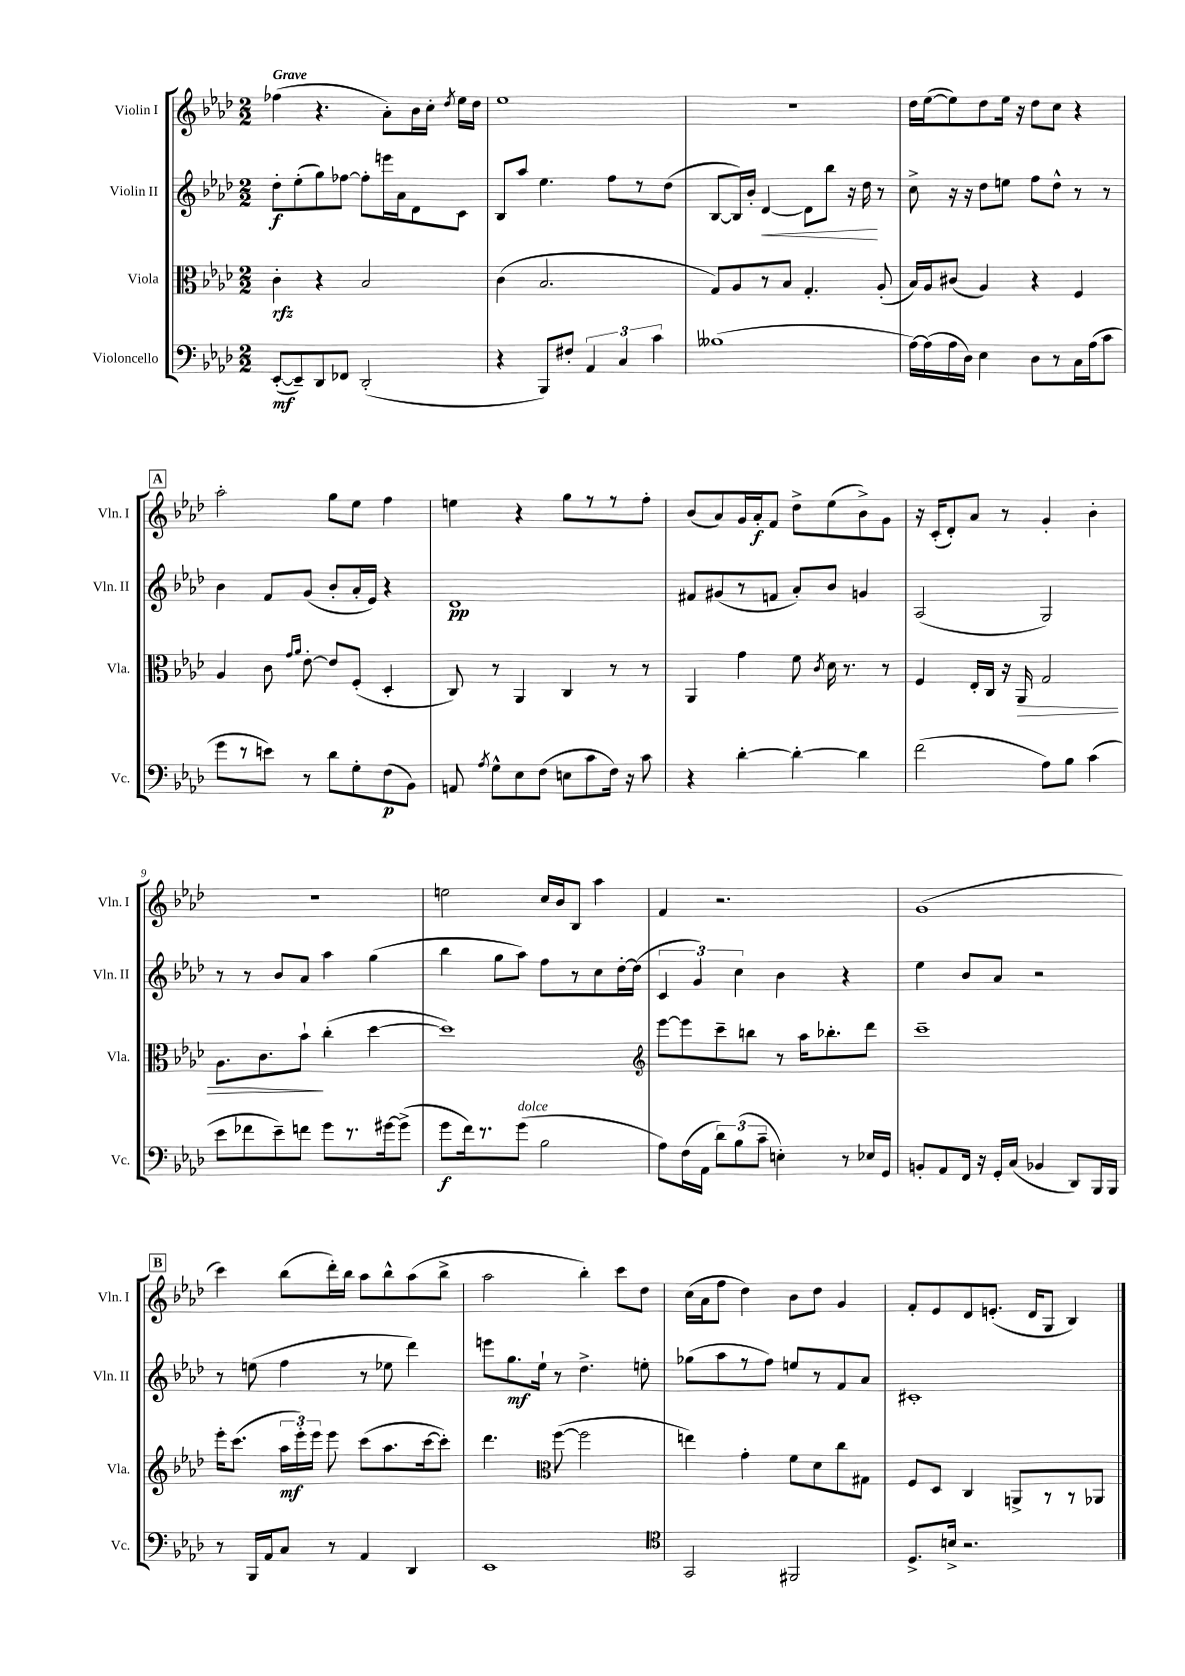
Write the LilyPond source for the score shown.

<<
\new StaffGroup <<
\new Staff = "s0" \with { instrumentName = "Violin I" shortInstrumentName = "Vln. I" } {
    \clef treble \key aes \major \numericTimeSignature \time 2/2 \tempo "Grave"
    \autoBeamOff fes''4( r4. aes'8[-.) bes'16 c''16]-. \acciaccatura { des''8 } ees''16[ des''16] |
    ees''1 |
    R1 |
    des''16[ ees''16~( ees''8) des''8 ees''16] r16 des''8[ c''8] r4 |
    \mark \markup { \box "A" } aes''2-. g''8[ ees''8] f''4 |
    e''4 r4 g''8[ r8 r8 f''8]-. |
    bes'8[( aes'8) g'16 aes'16-.\f f'8] des''8[-> ees''8( bes'8->) g'8] |
    r16 c'16[-.( des'8-.) aes'8] r8 g'4-. bes'4-. |
    R1 |
    e''2 c''16[ bes'16 bes8] aes''4 |
    f'4 r2. |
    g'1( |
    \mark \markup { \box "B" } c'''4) bes''8[( des'''16-.) bes''16] aes''8[ bes''8-^ aes''8( bes''8]-> |
    aes''2 bes''4-.) c'''8[ des''8] |
    c''16[( aes'16 f''8] des''4) bes'8[ des''8] g'4 |
    f'8[-. ees'8 des'8 e'8.]-.( des'16[ g8] bes4) \bar "|." |
}
\new Staff = "s1" \with { instrumentName = "Violin II" shortInstrumentName = "Vln. II" } {
    \clef treble \key aes \major \numericTimeSignature \time 2/2
    \autoBeamOff des''8[-.\f ees''8-.( g''8) fes''8]~ fes''8[-. e'''16 aes'16 des'8 c'8] |
    bes8[ aes''8] ees''4. f''8[ r8 des''8]( |
    bes8[~ bes16) bes'16]-. des'4~\< des'8[ bes''8] r16 des''16\! r8 |
    c''8-> r16 r16 des''8[ e''8] f''8[ des''8]-^ r8 r8 |
    \mark \markup { \box "A" } bes'4 f'8[ g'8]( bes'8[-. aes'16-. ees'16]) r4 |
    des'1\pp |
    fis'8[ gis'8( r8 f'8] aes'8[-.) bes'8] g'4 |
    aes2( g2) |
    r8 r8 bes'8[ aes'8] aes''4 g''4( |
    bes''4 g''8[ aes''8]) f''8[ r8 c''8 des''16~-. des''16]( |
    \tuplet 3/2 { c'4 g'4) c''4 } bes'4 r4 |
    ees''4 bes'8[ aes'8] r2 |
    \mark \markup { \box "B" } r8 e''8( f''4 r8 ees''8 des'''4) |
    e'''8[ g''8.\mf ees''16]-! r8 des''4.-> e''8-. |
    ges''8[( aes''8 r8 f''8]) e''8[ r8 f'8 aes'8] |
    cis'1-. \bar "|." |
}
\new Staff = "s2" \with { instrumentName = "Viola" shortInstrumentName = "Vla." } {
    \clef alto \key aes \major \numericTimeSignature \time 2/2
    \autoBeamOff c'4-.\rfz r4 bes2 |
    c'4( bes2. |
    g8[) aes8 r8 bes8] g4.-. aes8-.( |
    bes16[) aes16 cis'8]( aes4) r4 f4 |
    \mark \markup { \box "A" } aes4 c'8 \grace { g'16[ aes'16] } ees'8~-. ees'8[ f8]-.( des4-. |
    c8) r8 aes,4 c4 r8 r8 |
    aes,4 g'4 f'8 \acciaccatura { c'8 } des'16 r8. r8 |
    f4 ees16[-. c16] r16 aes,16\> g2 |
    aes8.[ c'8. bes'8]-!\! c''4-.( des''4~ |
    des''1) |
    \clef treble ees'''8[~ ees'''8 c'''8-- b''8] r8 aes''16[ bes''8.-. des'''8] |
    c'''1-- |
    \mark \markup { \box "B" } ees'''16[-. c'''8.]( \tuplet 3/2 { aes''16[\mf ees'''16-.) ees'''16] } ees'''8 c'''8[( aes''8. c'''16~ c'''8]-.) |
    des'''4. \clef alto f''8~( f''2 |
    e''4) g'4-. f'8[ des'8 c''8 gis8] |
    f8[ des8] c4 a,8[-> r8 r8 aes,8] \bar "|." |
}
\new Staff = "s3" \with { instrumentName = "Violoncello" shortInstrumentName = "Vc." } {
    \clef bass \key aes \major \numericTimeSignature \time 2/2
    \autoBeamOff ees,8[~-.\mf( ees,8--) des,8 fes,8] des,2-.( |
    r4 bes,,8[) fis8]-. \tuplet 3/2 { aes,4 c4 c'4 } |
    beses1( |
    aes16[~) aes16( aes16 des16]) ees4 des8[ r8 c16 aes16( c'8] |
    \mark \markup { \box "A" } g'8[ r8 e'8]) r8 des'8[ g8-. f8\p( bes,8]) |
    a,8 \acciaccatura { aes8 } g8[-^ ees8 f8]( e8[ c'8 f16]) r16 c'8 |
    r4 des'4~-. des'4~-. des'4 |
    f'2( aes8[) bes8] c'4( |
    ees'8[ fes'8 ees'8--) f'8] g'8[ r8. gis'16~ gis'8]->( |
    g'8[\f f'16) r8. g'8]^\markup { \italic "dolce" }( bes2 |
    aes8[) f16( aes,16] \tuplet 3/2 { des'8[) bes8( c'8]-- } e4-.) r8 ees16[ g,16] |
    b,8[-. aes,8 f,16] r16 g,16[-. c16]( bes,4 des,8[) bes,,16 bes,,16] |
    \mark \markup { \box "B" } r8 bes,,16[ aes,16 c8] r8 aes,4 des,4 |
    ees,1 |
    \clef tenor g,2 fis,2 |
    des8.[-> b16]-> r2. \bar "|." |
}
>>
>>
